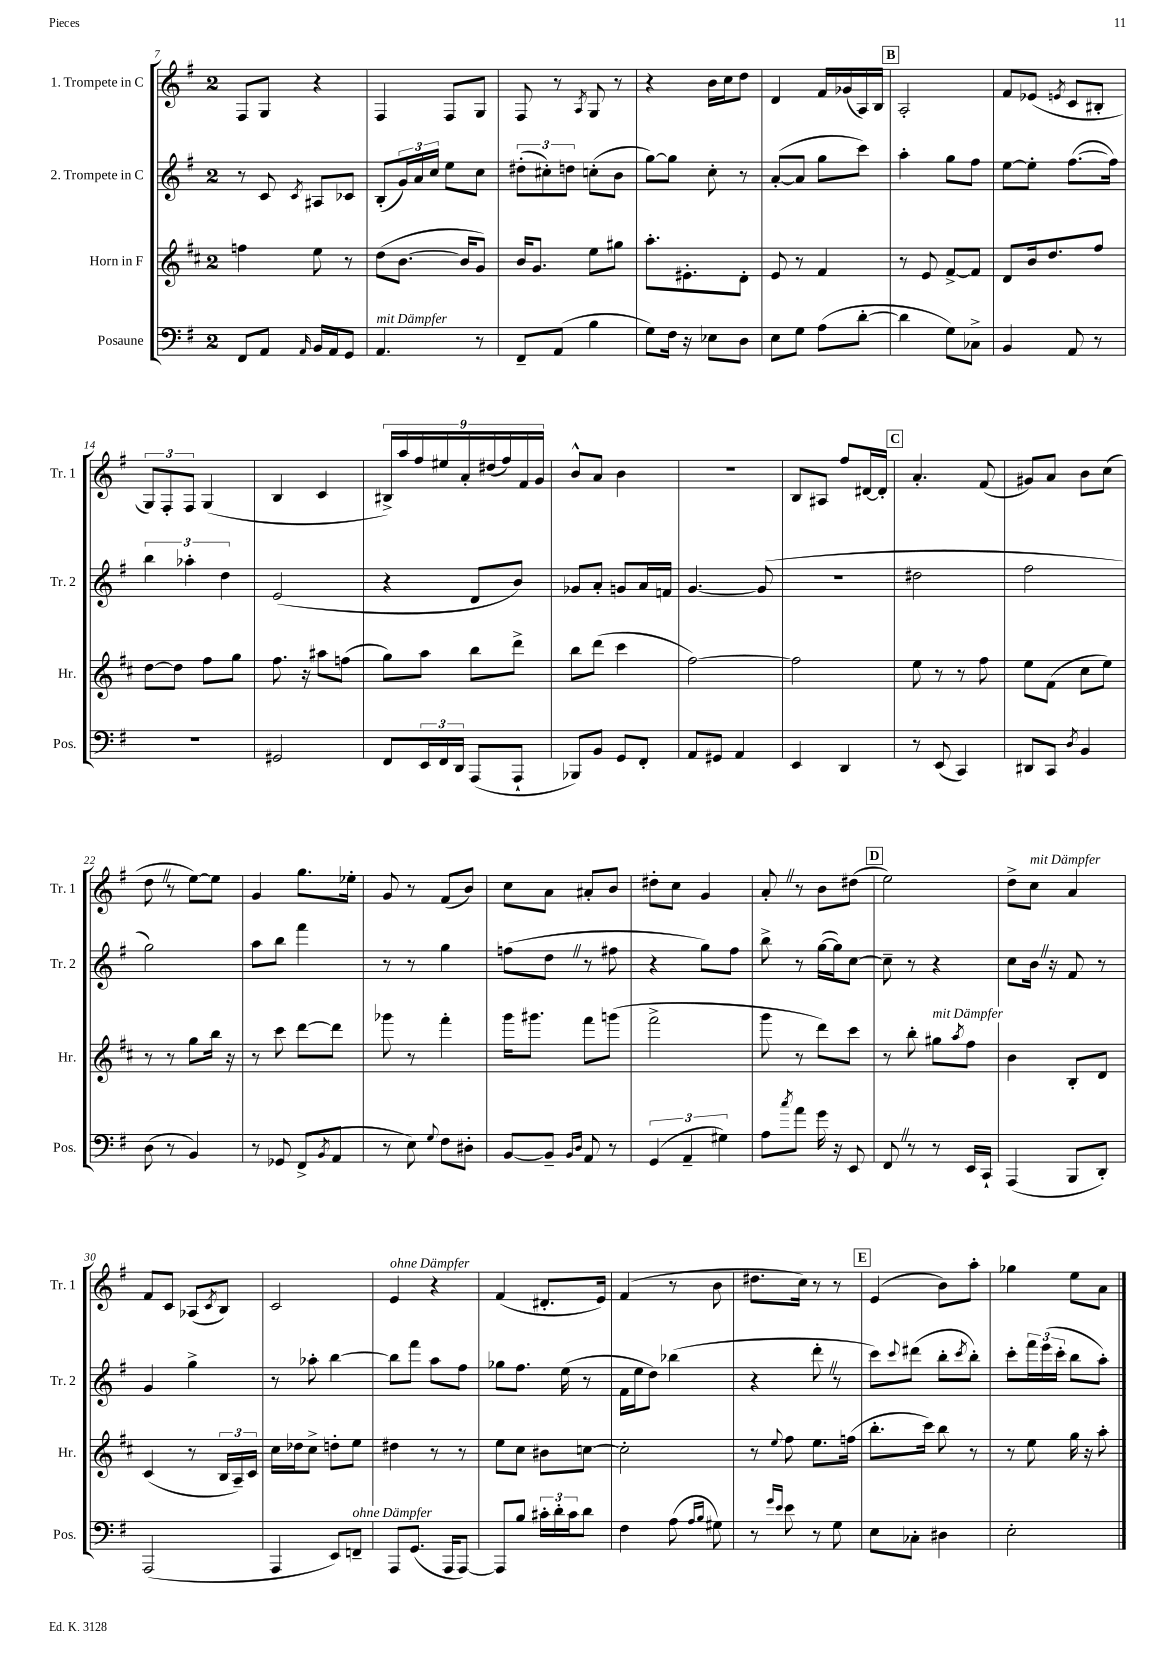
<<
\new StaffGroup <<
\new Staff = "s0" \with { instrumentName = "1. Trompete in C" shortInstrumentName = "Tr. 1" } {
    \clef treble \key g \major \once \override Staff.TimeSignature.style = #'single-digit \time 2/4
    fis8 g8 r4 |
    fis4 fis8 g8 |
    fis8 r8 \acciaccatura { a8 } g8 r8 |
    r4 b'16 c''16 d''8 |
    d'4 fis'16 ges'16( a16) b16 |
    \mark \markup { \box "B" } a2-. |
    fis'8 ees'8( \acciaccatura { e'8 } c'8 bis8-. |
    \tuplet 3/2 { g8) fis8-. fis8 } g4( |
    b4 c'4 |
    \tuplet 9/8 { bis16->) a''16 fis''16 eis''16 a'16-. dis''16( fis''16) fis'16 g'16 } |
    b'8-^ a'8 b'4 |
    r2 |
    b8 ais8 fis''8 dis'16~ dis'16-. |
    \mark \markup { \box "C" } a'4.-. fis'8( |
    gis'8) a'8 b'8 c''8( |
    d''8 \once \override BreathingSign.text = \markup { \musicglyph "scripts.caesura.straight" } \breathe r8 e''8~) e''8 |
    g'4 g''8. ees''16-. |
    g'8 r8 fis'8( b'8) |
    c''8 a'8 ais'8-. b'8 |
    dis''8-. c''8 g'4 |
    a'8-. \once \override BreathingSign.text = \markup { \musicglyph "scripts.caesura.straight" } \breathe r8 b'8 dis''8( |
    \mark \markup { \box "D" } e''2) |
    d''8-> c''8^\markup { \italic "mit Dämpfer" } a'4 |
    fis'8 c'8 aes8( \acciaccatura { c'8 } b8) |
    c'2 |
    e'4^\markup { \italic "ohne Dämpfer" } r4 |
    fis'4( dis'8.-. e'16) |
    fis'4( r8 b'8 |
    dis''8. c''16) r8 r8 |
    \mark \markup { \box "E" } e'4( b'8) a''8-. |
    ges''4 e''8 a'8 \bar "|." |
}
\new Staff = "s1" \with { instrumentName = "2. Trompete in C" shortInstrumentName = "Tr. 2" } {
    \clef treble \key g \major \once \override Staff.TimeSignature.style = #'single-digit \time 2/4
    r8 c'8 \acciaccatura { c'8 } ais8 ces'8 |
    b8-.( \tuplet 3/2 { g'16) a'16 c''16 } e''8 c''8 |
    \tuplet 3/2 { dis''8-.( cis''8-.) d''8 } c''8-.( b'8 |
    g''8~) g''8 c''8-. r8 |
    a'8~-.( a'8 g''8 c'''8) |
    \mark \markup { \box "B" } a''4-. g''8 fis''8 |
    e''8~ e''8-. fis''8.~( fis''16) |
    \tuplet 3/2 { b''4 aes''4-. d''4 } |
    e'2( |
    r4 d'8 b'8) |
    ges'8 a'8-. g'8 a'16 f'16 |
    g'4.~ g'8( |
    r2 |
    \mark \markup { \box "C" } dis''2 |
    fis''2 |
    g''2) |
    a''8 b''8 fis'''4 |
    r8 r8 g''4 |
    f''8( d''8 \once \override BreathingSign.text = \markup { \musicglyph "scripts.caesura.straight" } \breathe r8 fis''8 |
    r4 g''8) fis''8 |
    b''8-> r8 g''16~( g''16) c''8~ |
    \mark \markup { \box "D" } c''8-- r8 r4 |
    c''8 b'16 \once \override BreathingSign.text = \markup { \musicglyph "scripts.caesura.straight" } \breathe r16 fis'8 r8 |
    g'4 g''4-> |
    r8 aes''8-. b''4~ |
    b''8 fis'''8 a''8 fis''8 |
    ges''8 fis''8. e''16( r8 |
    fis'16 e''16 d''8) bes''4( |
    r4 d'''8-. \once \override BreathingSign.text = \markup { \musicglyph "scripts.caesura.straight" } \breathe r8 |
    \mark \markup { \box "E" } c'''8) \appoggiatura { c'''8 } dis'''8( b''8-. \acciaccatura { c'''8 } b''8-.) |
    c'''8-. \tuplet 3/2 { fis'''16 e'''16( c'''16-. } b''8 a''8-.) \bar "|." |
}
\new Staff = "s2" \with { instrumentName = "Horn in F" shortInstrumentName = "Hr." } {
    \clef treble \key d \major \once \override Staff.TimeSignature.style = #'single-digit \time 2/4
    f''4 e''8 r8 |
    d''8( b'8.~ b'16 g'8) |
    b'16 g'8. e''8 gis''8 |
    a''8.-. eis'8.-. d'8-. |
    e'8 r8 fis'4 |
    \mark \markup { \box "B" } r8 e'8 fis'8~-> fis'8 |
    d'8 b'16 d''8. fis''8 |
    d''8~ d''8 fis''8 g''8 |
    fis''8. r16 ais''8 f''8( |
    g''8) a''8 b''8 d'''8-> |
    b''8 d'''8( cis'''4 |
    fis''2~) |
    fis''2 |
    \mark \markup { \box "C" } e''8 r8 r8 fis''8 |
    e''8 fis'8( cis''8 e''8) |
    r8 r8 g''8 b''16 r16 |
    r8 cis'''8 d'''8~ d'''8 |
    ges'''8 r8 fis'''4-. |
    g'''16 gis'''8. fis'''8 g'''8( |
    fis'''2-> |
    g'''8 r8 d'''8) cis'''8 |
    \mark \markup { \box "D" } r8 b''8-. gis''8^\markup { \italic "mit Dämpfer" } \acciaccatura { a''8 } fis''8 |
    b'4 b8-. d'8 |
    cis'4( r8 \tuplet 3/2 { b16 a16--) cis'16 } |
    cis''16 des''16 cis''8-> d''8-. e''8 |
    dis''4 r8 r8 |
    e''8 cis''8 bis'8 c''8~ |
    c''2-. |
    r8 \appoggiatura { e''8 } fis''8 e''8. f''16( |
    \mark \markup { \box "E" } b''8.-. cis'''16) b''8 r8 |
    r8 e''8 g''16 r16 a''8-. \bar "|." |
}
\new Staff = "s3" \with { instrumentName = "Posaune" shortInstrumentName = "Pos." } {
    \clef bass \key g \major \once \override Staff.TimeSignature.style = #'single-digit \time 2/4
    fis,8 a,8 \grace { a,16 } b,16 a,16 g,8 |
    a,4.^\markup { \italic "mit Dämpfer" } r8 |
    fis,8-- a,8( b4 |
    g8) fis16 r16 ees8 d8 |
    e8 g8 a8( d'8~-. |
    \mark \markup { \box "B" } d'4 g8) ces8-> |
    b,4 a,8 r8 |
    R2 |
    gis,2 |
    fis,8 \tuplet 3/2 { e,16 fis,16 d,16 } a,,8( a,,8-! |
    bes,,8) b,8 g,8 fis,8-. |
    a,8 gis,8 a,4 |
    e,4 d,4 |
    \mark \markup { \box "C" } r8 e,8( c,4) |
    dis,8 c,8 \acciaccatura { d8 } b,4 |
    d8( r8 b,4) |
    r8 ges,8 fis,8->( \acciaccatura { b,8 } a,8 |
    r8 e8) \appoggiatura { g8 } fis8 dis8-. |
    b,8~ b,8-- \grace { b,16 d16 } a,8 r8 |
    \tuplet 3/2 { g,4( a,4-- gis4) } |
    a8 \acciaccatura { c''8 } a'8 g'16 r16 e,8 |
    \mark \markup { \box "D" } fis,8 \once \override BreathingSign.text = \markup { \musicglyph "scripts.caesura.straight" } \breathe r8 r8 e,16 c,16-! |
    a,,4( b,,8 d,8-.) |
    a,,2( |
    a,,4 e,8) f,8--^\markup { \italic "ohne Dämpfer" } |
    a,,8 g,8.( a,,16 a,,8~) |
    a,,8 b8 \tuplet 3/2 { cis'16-. d'16-. cis'16 } d'8 |
    fis4 a8( \grace { a16 b16 } gis8) |
    r8 \grace { g'16 e'16 } e'8 r8 g8 |
    \mark \markup { \box "E" } e8 ces8-. dis4 |
    e2-. \bar "|." |
}
>>
>>
\layout { \context { \Score currentBarNumber = #7 } }
